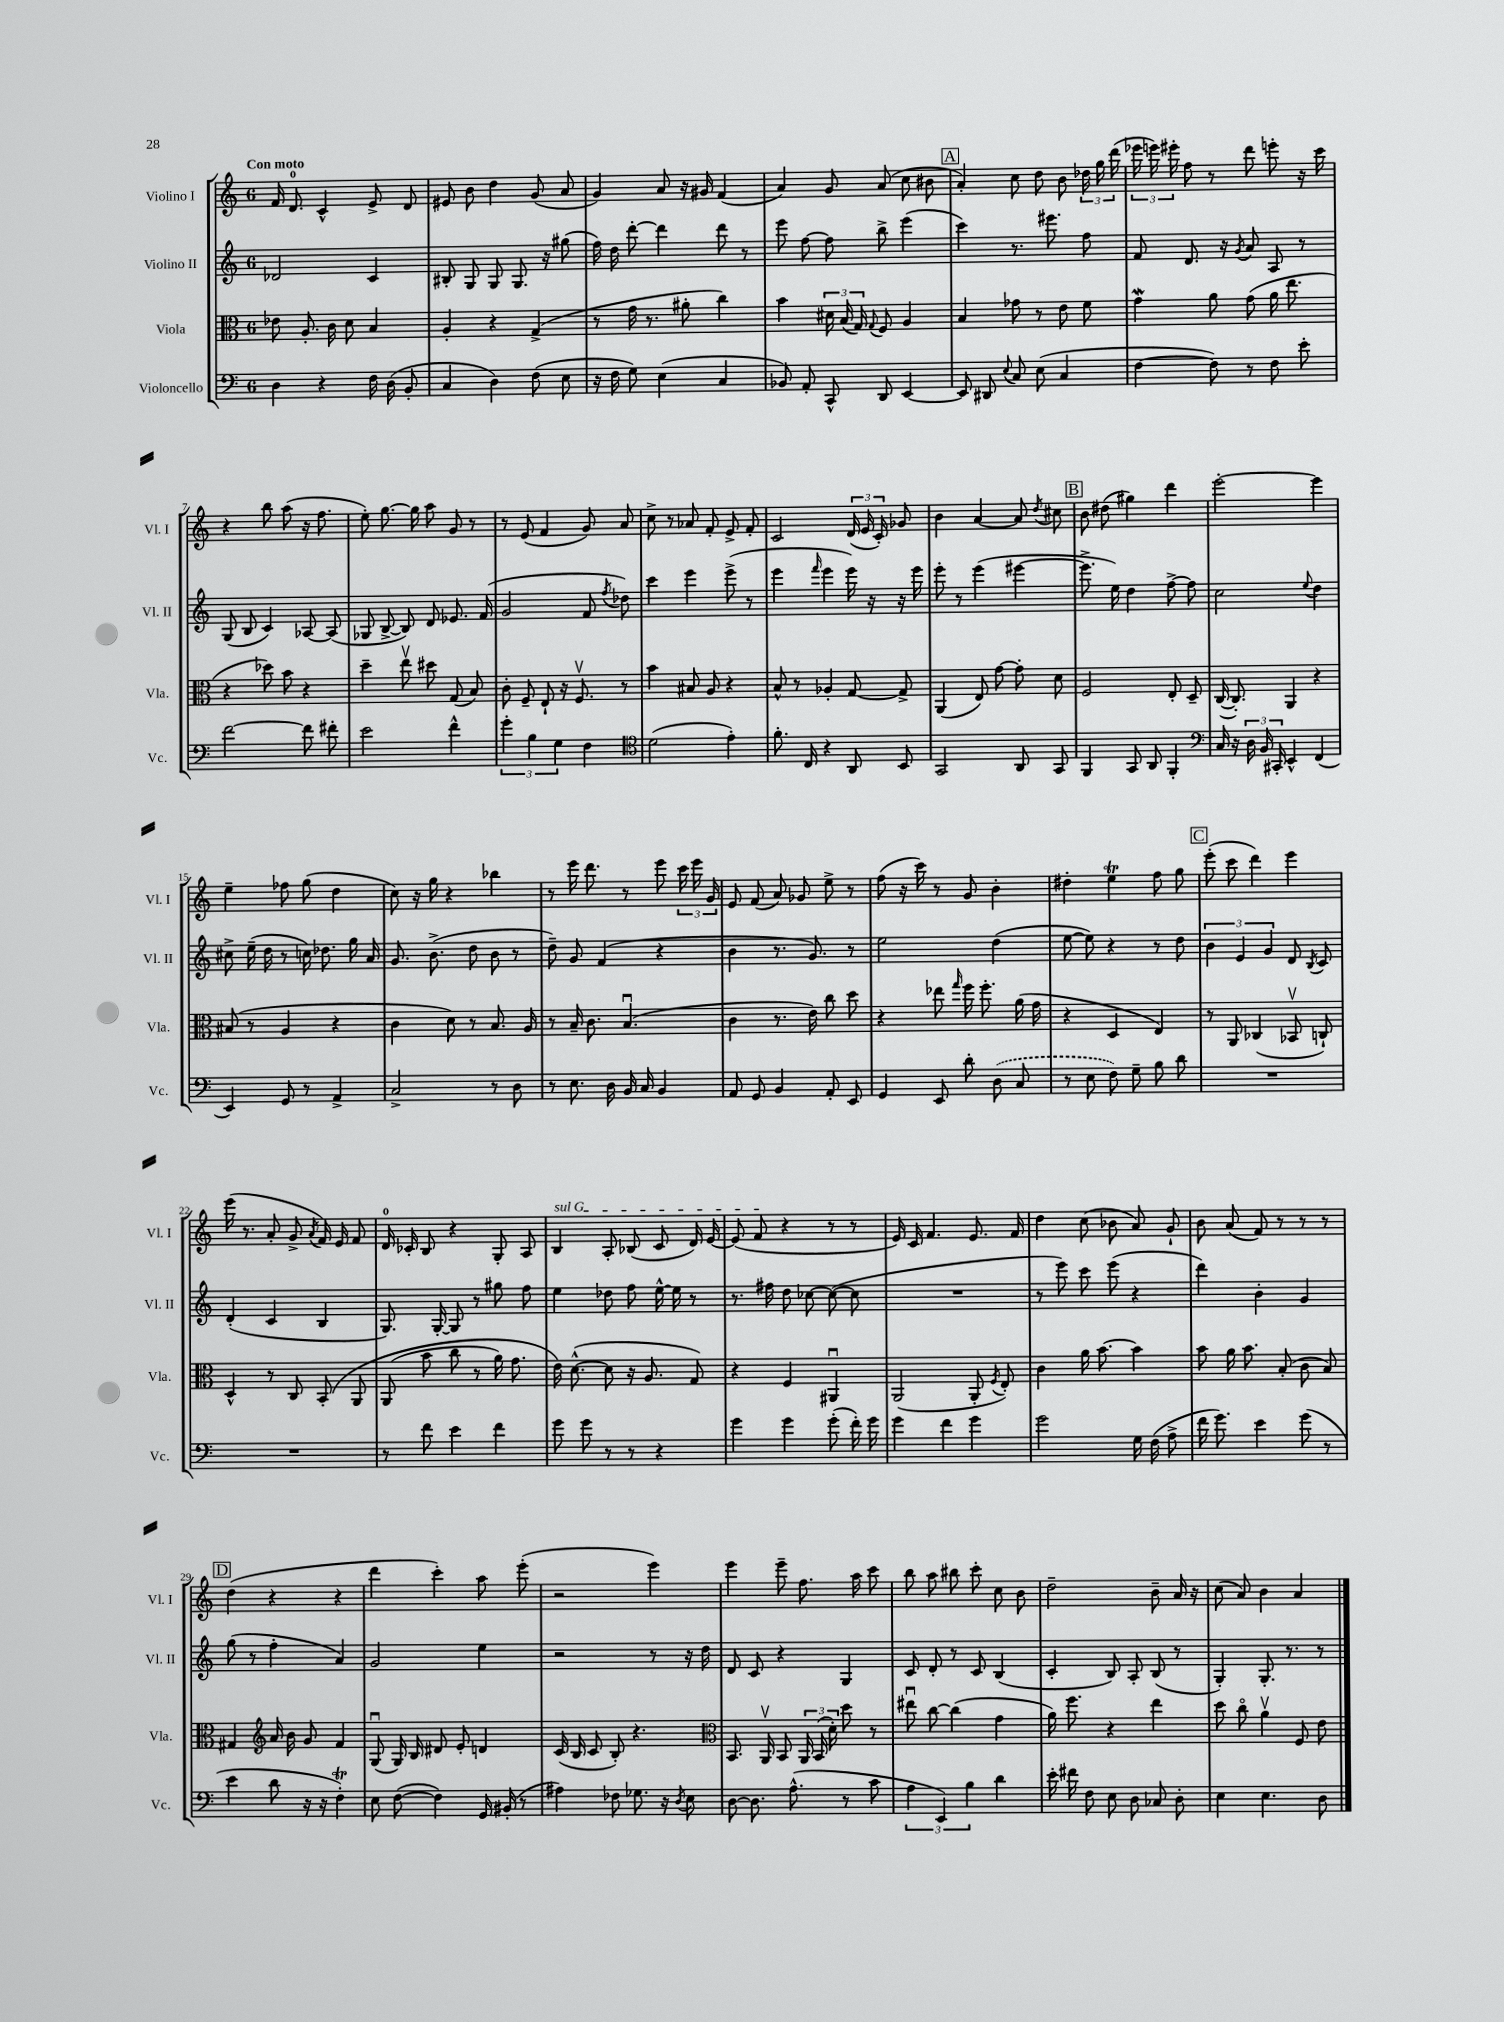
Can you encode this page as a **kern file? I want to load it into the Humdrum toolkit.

**kern	**kern	**kern	**kern
*staff4	*staff3	*staff2	*staff1
*clefF4	*clefC3	*clefG2	*clefG2
*k[]	*k[]	*k[]	*k[]
*M6/8	*M6/8	*M6/8	*M6/8
4D	8e-	2d-	16f
.	.	.	8.d
.	8.A'	.	.
4r	.	.	4c^^
.	16c	.	.
.	8d	.	.
16F	4B	4c	8e^
(16D	.	.	.
8BB'	.	.	8d
=	=	=	=
4C	4A'	8B#'	8e#
.	.	8G	8b
4D)	4r	8G	4dd
.	.	8.G	.
(8F	(4G^	.	(8g
.	.	16r	.
8E	.	(8gg#	8a
=	=	=	=
16r	8r	16ff)	4g)
16F	.	16dd	.
8G)	16g	[8ddd'	.
.	8.r	.	.
(4E	.	4ddd]	8a
.	8a#'	.	16r
.	.	.	16g#
4C	4cc)	8ddd	(4f
.	.	8r	.
=	=	=	=
8BB-)	4b	8eee	4a)
8AA'	.	[8ff	.
8CC^^	24d#	8ff]	8g
.	(24B	.	.
.	24G)	.	.
.	8qqG	.	.
8DD	8F	8bb^	(8a
[4EE	4A	(4eee	8cc
.	.	.	8b#
=	=	=	=
8EE]	4B	4ccc)	4a')
8DD#	.	.	.
8qqE	.	.	.
8C	8g-	8.r	8cc
(8E	8r	.	8dd
.	.	8.eee#	.
4C	8e	.	8b
.	8f	8ff	24dd-
.	.	.	24gg
.	.	.	(24ddd
=	=	=	=
[4F	4g	8f	24eee-
.	.	.	24eee)
.	.	.	24eee#'
.	.	8.d	8ff
8F])	8a	.	8r
.	.	16r	.
.	.	8qg	.
8r	(8g	8a	8ddd
8F	16a	8A	8eee'
.	8.ee	.	.
8e'	.	8r	16r
.	.	.	16ccc
=	=	=	=
[2f	4r	(8G	4r
.	.	8B	.
.	8dd-)	4c)	8bb
.	8b	.	(8aa
8f]	4r	[8A-	16r
.	.	.	8.ff
8f#'	.	(8A-]	.
=	=	=	=
2e	4dd~	8G-	8ee')
.	.	[8B^	[8.gg
.	8eev	8B])	.
.	.	.	16gg]
.	8dd#	8d	8aa
4f^^	(8G	8.e-	8g
.	8B)	.	8r
.	.	(16f	.
=	=	=	=
6g'	8c'	2g	8r
.	8F~	.	(8e
6B	.	.	.
.	8E`	.	4f
6G	.	.	.
.	16r	.	.
.	8.Fv	.	.
4F	.	8f	8g)
.	.	8qff	.
.	8r	8dd-)	8a
=	=	=	=
*clefC4	*	*	*
(2d	4b	4ccc	8cc^
.	.	.	8r
.	8B#	4eee	8a-
.	8A	.	8f'
4e')	4r	(8eee^	8e^
.	.	8r	8f'
=	=	=	=
8.f'	8B^^	4eee	2c
.	8r	.	.
16C	.	.	.
.	.	16qqfff	.
4r	4A-'	4eee	.
8AA	[8G	16eee)	(24d
.	.	.	24e
.	.	16r	.
.	.	.	24c')
8BB	8G^]	16r	8g-
.	.	16eee	.
=	=	=	=
2GG	(4AA	8eee'	4b
.	.	8r	.
.	8E)	(4eee	[4a
.	[8g	.	.
8AA	8g']	[4eee#	8a]
.	.	.	8qdd
8GG	8d	.	8cc#
=	=	=	=
4FF	2F	8.eee#^]	8b
.	.	.	(8dd#
.	.	16ee)	.
8GG	.	4dd	4gg#)
8AA	.	.	.
4FF'	8E'	[8ff^	4ddd
.	8D~	8ff]	.
=	=	=	=
*clefF4	*	*	*
16C	([16C	2cc	[2eee'
16r	8.C'])	.	.
24D	.	.	.
24BB	.	.	.
24CC#'	.	.	.
4EE^^	4AA	.	.
.	.	8qqee	.
(4FF	4r	4dd	4eee]
=	=	=	=
4EE)	(8B#	8cc#^	4ee~
.	8r	(16ee~	.
.	.	16dd	.
8GG	4A	8r	8ff-
8r	.	16cc)	(8gg
.	.	8.dd-	.
4AA^	4r	.	4dd
.	.	16gg	.
.	.	16a	.
=	=	=	=
2C^	4c	8.g	8cc)
.	.	.	16r
.	.	(8.b^	16gg
.	8d)	.	4r
.	8r	8dd	.
8r	8.B	8b	4bb-
8D	.	8r	.
.	16A	.	.
=	=	=	=
8r	8r	8dd~)	8r
8.E	16B~	8g	16eee
.	8.c	.	8.ddd
.	.	(4f	.
16D	.	.	.
16BB	(4.Bu	.	8r
16C	.	.	.
4BB	.	4r	8eee
.	.	.	24ccc
.	.	.	24eee
.	.	.	24g
=	=	=	=
8AA	4c	4b	8e
8GG	.	.	(8f
4BB	8.r	8.r	8a)
.	.	.	8g-
.	16e)	8.g)	.
8AA'	8cc	.	8ee^
8EE	8dd	8r	8r
=	=	=	=
4GG	4r	2ee	(8ff
.	.	.	16r
.	.	.	16ccc)
8EE	8ee-	.	8r
.	16qqgg	.	.
8d'	16ff	.	8g
.	8.ff'	.	.
(8D	.	(4dd	4b'
8C	(16a	.	.
.	16g	.	.
=	=	=	=
8r	4r	[8ee	4dd#'
8E	.	8ee])	.
8F)	4D	4r	4ee
8G~	.	.	.
8B	4E)	8r	8ff
8d	.	8dd	8gg
=	=	=	=
2.r	8r	6b	(8eee'
.	8AA	.	8ccc
.	.	6e	.
.	(4C-	.	4ddd)
.	.	6g	.
.	8BB-v	8d	4eee
.	.	8qB	.
.	8C`)	8c	.
=	=	=	=
2.r	4D^^	(4d'	(16eee
.	.	.	8.r
.	8r	4c	8a'
.	8C	.	8g^
.	.	.	8qa
.	&(8BB'	4B	16f)
.	.	.	16e
.	8AA	.	8f
=	=	=	=
8r	(8AA	8.G)	16d
.	.	.	16c-'
8f	8b	.	8B
.	.	[16G'	.
4e	8cc	8G]	4r
.	8r	8r	.
4f	16a)	8gg#	8G'
.	8.g	.	.
.	.	8ff	8A
=	=	=	=
8g	16e&)	4ee	4B
.	([8.d^^	.	.
8g	.	.	.
8r	8d]	8dd-	8A'
8r	16r	8ff	(8B-
.	8.A	.	.
4r	.	[16ee^^	8c
.	.	16ee]	.
.	8G)	8r	16d)
.	.	.	[16e
=	=	=	=
4g	4r	8.r	(8e]
.	.	.	8f
.	.	16ff#	.
4g	4F	8dd	4r
.	.	[8cc-	.
(8g'	4AA#u	(8cc-_	8r
16f')	.	8cc-]	8r
16g	.	.	.
=	=	=	=
4g	(2AA	2.r	16e)
.	.	.	16c
.	.	.	4.f
4f	.	.	.
4g	8AA'	.	8.e
.	8qF	.	.
.	8E')	.	.
.	.	.	16f
=	=	=	=
2g	4c	8r	4dd
.	.	8eee)	.
.	16a	8ccc	(8cc
.	[8.b	.	.
.	.	(8eee	8b-
16G	4b]	4r	8a)
(16F	.	.	.
8A^	.	.	8g`
=	=	=	=
16f	8b	4ddd)	8b
8.g)	.	.	.
.	16a	.	(8a
.	8.b	.	.
4e	.	4b'	8f)
.	(8B'	.	8r
(8g	8c	4g	8r
8r	8B)	.	8r
=	=	=	=
4e	4G#	(8gg	(4dd
.	.	8r	.
*	*clefG2	*	*
8d	16a	4ff'	4r
.	16b	.	.
16r	8g	.	.
16r	.	.	.
4F')	4f	4a)	4r
=	=	=	=
8E	(8Gu	2g	4ddd
([8F	16G)	.	.
.	16B	.	.
4F])	8d#	.	4ccc')
.	8e'	.	.
16GG	4d	4ee	8aa
(16BB#'	.	.	.
8r	.	.	(8eee'
=	=	=	=
4A#)	(16c	2r	2r
.	16B	.	.
.	8c	.	.
8F-	8B')	.	.
8.G-	4.r	.	.
.	.	8r	4eee)
16r	.	.	.
8qD	.	.	.
8E	.	16r	.
.	.	16dd	.
=	=	=	=
*	*clefC3	*	*
[8D	8.BB	8d	4eee
8.D]	.	8c	.
.	16AAv	.	.
.	8BB	4r	8eee~
(8.A^^	.	.	.
.	24AA	.	8.ff
.	(24BB	.	.
.	24d')	.	.
8r	8dd	4G	.
.	.	.	16aa
8c	8r	.	8ccc
=	=	=	=
6A	8ee#u	8c	8bb
.	[8cc	8d'	8aa
6EE)	.	.	.
.	(4cc]	8r	8bb#
6B	.	.	.
.	.	8c	8ccc'
4d	4g	(4B	8cc
.	.	.	8b
=	=	=	=
16e'	16a)	4c'	2dd~
16f#	8.ff	.	.
8F	.	.	.
8E	4r	8B)	.
8D	.	8A'	.
8C-	4ee	(8B	8b~
8D'	.	8r	16a
.	.	.	16r
=	=	=	=
4E	8dd	4G')	(8cc
.	8cco	.	8a)
4.E	4av	8.G'	4b
.	.	8.r	.
.	8F	.	4a
8D	8e	8r	.
==	==	==	==
*-	*-	*-	*-
